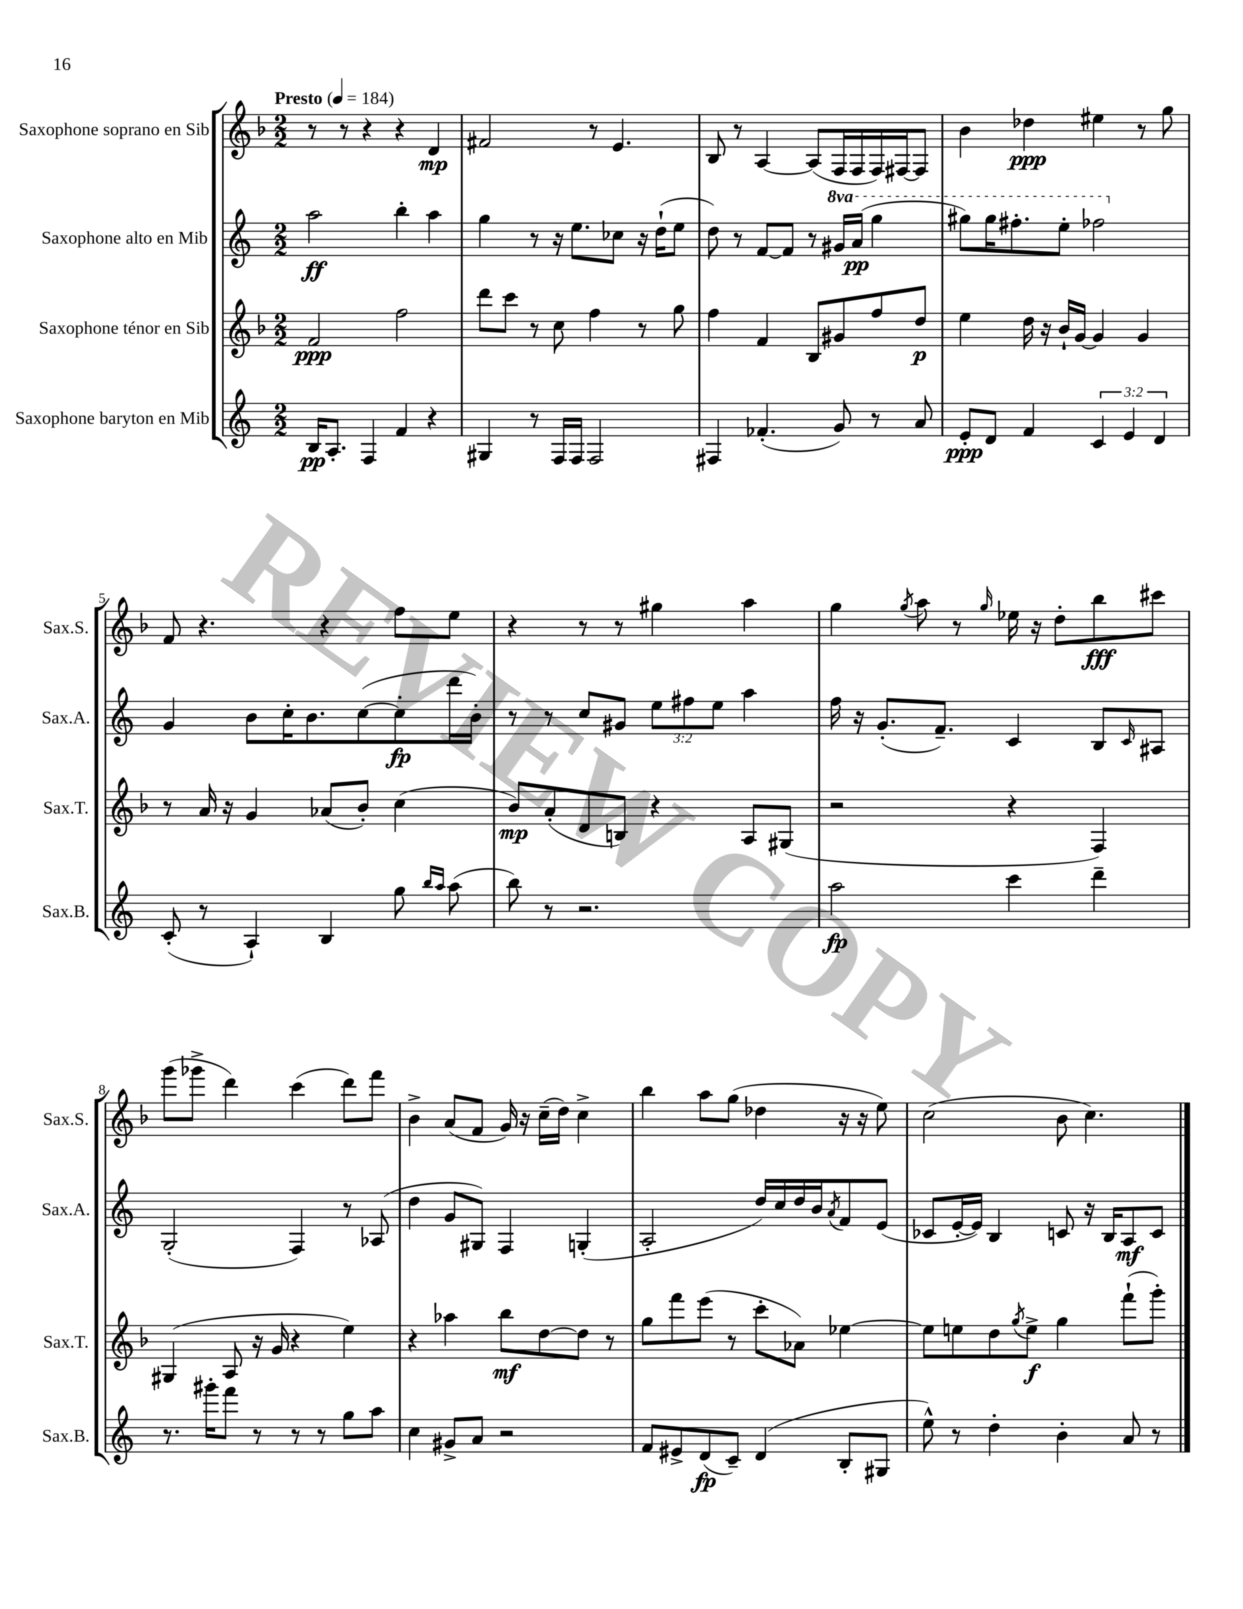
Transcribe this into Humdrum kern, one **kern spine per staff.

**kern	**dynam	**kern	**dynam	**kern	**dynam	**kern	**dynam
*part4	*part4	*part3	*part3	*part2	*part2	*part1	*part1
*staff4	*staff4	*staff3	*staff3	*staff2	*staff2	*staff1	*staff1
*I"Saxophone baryton en Mib	*	*I"Saxophone ténor en Sib	*	*I"Saxophone alto en Mib	*	*I"Saxophone soprano en Sib	*
*I'Sax.B.	*	*I'Sax.T.	*	*I'Sax.A.	*	*I'Sax.S.	*
*clefG2	*	*clefG2	*	*clefG2	*	*clefG2	*
*k[]	*	*k[b-]	*	*k[]	*	*k[b-]	*
*M2/2	*	*M2/2	*	*M2/2	*	*M2/2	*
*MM184	*	*MM184	*	*MM184	*	*MM184	*
=1	=1	=1	=1	=1	=1	=1	=1
!	!	!	!	!	!	!LO:TX:a:B:t=Presto	!
16B/KL	pp	2f/	ppp	2aa\	ff	8r	.
8.A'/J	.	.	.	.	.	.	.
.	.	.	.	.	.	8r	.
4F/	.	.	.	.	.	4r	.
4f/	.	2ff\	.	4bb'\	.	4r	.
4r	.	.	.	4aa\	.	4d/	mp
=2	=2	=2	=2	=2	=2	=2	=2
4G#X/	.	8ddd\L	.	4gg\	.	2f#X/	.
.	.	8ccc\J	.	.	.	.	.
8r	.	8r	.	8r	.	.	.
16F/LL	.	8cc\	.	16r	.	.	.
16F/JJ	.	.	.	8.ee\L	.	.	.
2F/	.	4ff\	.	.	.	8r	.
.	.	.	.	8cc-X\J	.	4.e/	.
.	.	8r	.	16r	.	.	.
.	.	.	.	(16dd`\KL	.	.	.
.	.	8gg\	.	8ee\J	.	.	.
=3	=3	=3	=3	=3	=3	=3	=3
4F#X/	.	4ff\	.	8dd\)	.	8B-/	.
.	.	.	.	8r	.	8r	.
(4.f-X'/	.	4f/	.	[8f/L	.	[4A/	.
.	.	.	.	8f/J]	.	.	.
.	.	8B-/L	.	8r	.	(8A/L]	.
*	*	*	*	*8va	*	*	*
8g/)	.	8g#X/	.	16gg#X/LL	.	16F/L	.
.	.	.	.	(16aa/JJ	pp	16F/	.
8r	.	8ff/	.	4ggg\	.	16F/)	.
.	.	.	.	.	.	[16F#X/J	.
8a/	.	8dd/J	p	.	.	8F#/J]	.
=4	=4	=4	=4	=4	=4	=4	=4
8e'/L	ppp	4ee\	.	8ggg#X\L)	.	4b-\	.
8d/J	.	.	.	16ggg#\K	.	.	.
.	.	.	.	8.fff#X'\	.	.	.
4f/	.	16dd\	.	.	.	4dd-X\	ppp
.	.	16r	.	.	.	.	.
.	.	16b-`/LL	.	8eee'\J	.	.	.
.	.	[16g/JJ	.	.	.	.	.
6c/	.	4g/]	.	2fff-X\	.	4ee#X\	.
6e/	.	.	.	.	.	.	.
.	.	4g/	.	.	.	8r	.
6d/	.	.	.	.	.	.	.
.	.	.	.	.	.	8gg\	.
!!LO:LB:g=z
=5	=5	=5	=5	=5	=5	=5	=5
*	*	*	*	*X8va	*	*	*
(8c'/	.	8r	.	4g/	.	8f/	.
8r	.	16a/	.	.	.	4.r	.
.	.	16r	.	.	.	.	.
4A`/)	.	4g/	.	8b\L	.	.	.
.	.	.	.	16cc'\K	.	.	.
.	.	.	.	8.b\	.	.	.
4B/	.	(8a-X/L	.	.	.	4r	.
.	.	8b-'/J)	.	([8cc\	.	.	.
8gg\	.	(4cc\	.	8cc'\]	fp	8ff\L	.
16qqbb/LL	.	.	.	.	.	.	.
16qqaa/JJ	.	.	.	.	.	.	.
(8aa\	.	.	.	16ddd\L	.	8ee\J	.
.	.	.	.	16b'\JJ)	.	.	.
=6	=6	=6	=6	=6	=6	=6	=6
8bb\)	.	8b-/L)	mp	8r	.	4r	.
8r	.	(8a'/	.	8r	.	.	.
2.r	.	8d/	.	8cc/L	.	8r	.
.	.	8Bn/J)	.	8g#X/J	.	8r	.
.	.	4r	.	12ee\L	.	4gg#X\	.
.	.	.	.	12ff#X\	.	.	.
.	.	.	.	12ee\J	.	.	.
.	.	8A/L	.	4aa\	.	4aa\	.
.	.	(8G#X/J	.	.	.	.	.
=7	=7	=7	=7	=7	=7	=7	=7
2aa\	fp	2r	.	16ff\	.	4gg\	.
.	.	.	.	16r	.	.	.
.	.	.	.	(8.g'/L	.	.	.
.	.	.	.	.	.	8qgg/	.
.	.	.	.	.	.	8aa\	.
.	.	.	.	8.f~/J)	.	.	.
.	.	.	.	.	.	8r	.
.	.	.	.	.	.	16qqgg/	.
4ccc\	.	4r	.	4c/	.	16ee-X\	.
.	.	.	.	.	.	16r	.
.	.	.	.	.	.	8dd'\L	.
4ddd~\	.	4F/)	.	8B/L	.	8bb-\	fff
.	.	.	.	16qqc/	.	.	.
.	.	.	.	8A#X/J	.	8ccc#X\J	.
!!LO:LB:g=z
=8	=8	=8	=8	=8	=8	=8	=8
8.r	.	(4G#X/	.	(2G'/	.	(8ggg\L	.
.	.	.	.	.	.	8ggg-X^\J	.
16ggg#X'\KL	.	.	.	.	.	.	.
8fff\J	.	8A/	.	.	.	4ddd\)	.
8r	.	16r	.	.	.	.	.
.	.	16g/	.	.	.	.	.
8r	.	4r	.	4F/)	.	(4ccc\	.
8r	.	.	.	.	.	.	.
8gg\L	.	4ee\)	.	8r	.	8ddd\L)	.
8aa\J	.	.	.	(8A-X/	.	8fff\J	.
=9	=9	=9	=9	=9	=9	=9	=9
4cc\	.	4r	.	4dd\	.	4b-^\	.
8g#X^/L	.	4aa-X\	.	8g/L	.	(8a/L	.
8a/J	.	.	.	8G#X/J)	.	8f/J	.
2r	.	8bb-\L	mf	4F/	.	16g/)	.
.	.	.	.	.	.	16r	.
.	.	[8dd\	.	.	.	(16cc~\LL	.
.	.	.	.	.	.	16dd\JJ)	.
.	.	8dd\J]	.	(4Gn'/	.	4cc^\	.
.	.	8r	.	.	.	.	.
=10	=10	=10	=10	=10	=10	=10	=10
8f/L	.	8gg\L	.	2A'/	.	4bb-\	.
8e#X^/	.	8fff\	.	.	.	.	.
(8d/	fp	(8eee\J	.	.	.	8aa\L	.
8c~/J)	.	8r	.	.	.	(8gg\J	.
(4d/	.	8ccc'\L	.	16dd/LL)	.	4dd-X\	.
.	.	.	.	16cc/	.	.	.
.	.	8a-X\J)	.	16dd/	.	.	.
.	.	.	.	16b/J	.	.	.
.	.	.	.	8qa/	.	.	.
8B'/L	.	[4ee-X\	.	8f/	.	16r	.
.	.	.	.	.	.	16r	.
8G#X/J	.	.	.	(8e/J	.	8ee\)	.
=11	=11	=11	=11	=11	=11	=11	=11
8ee^^\)	.	8ee-\L]	.	8c-X/L	.	(2cc\	.
8r	.	8een\	.	[16e'/L	.	.	.
.	.	.	.	16e/JJ])	.	.	.
4dd'\	.	8dd\	.	4B/	.	.	.
.	.	8qgg/	.	.	.	.	.
.	.	8ee^\J	f	.	.	.	.
4b'\	.	4gg\	.	8cn/	.	8b-\	.
.	.	.	.	16r	.	4.cc\)	.
.	.	.	.	16B/KL	.	.	.
8a/	.	(8fff`\L	.	8A/	mf	.	.
8r	.	8ggg'\J)	.	8c/J	.	.	.
==	==	==	==	==	==	==	==
*-	*-	*-	*-	*-	*-	*-	*-
